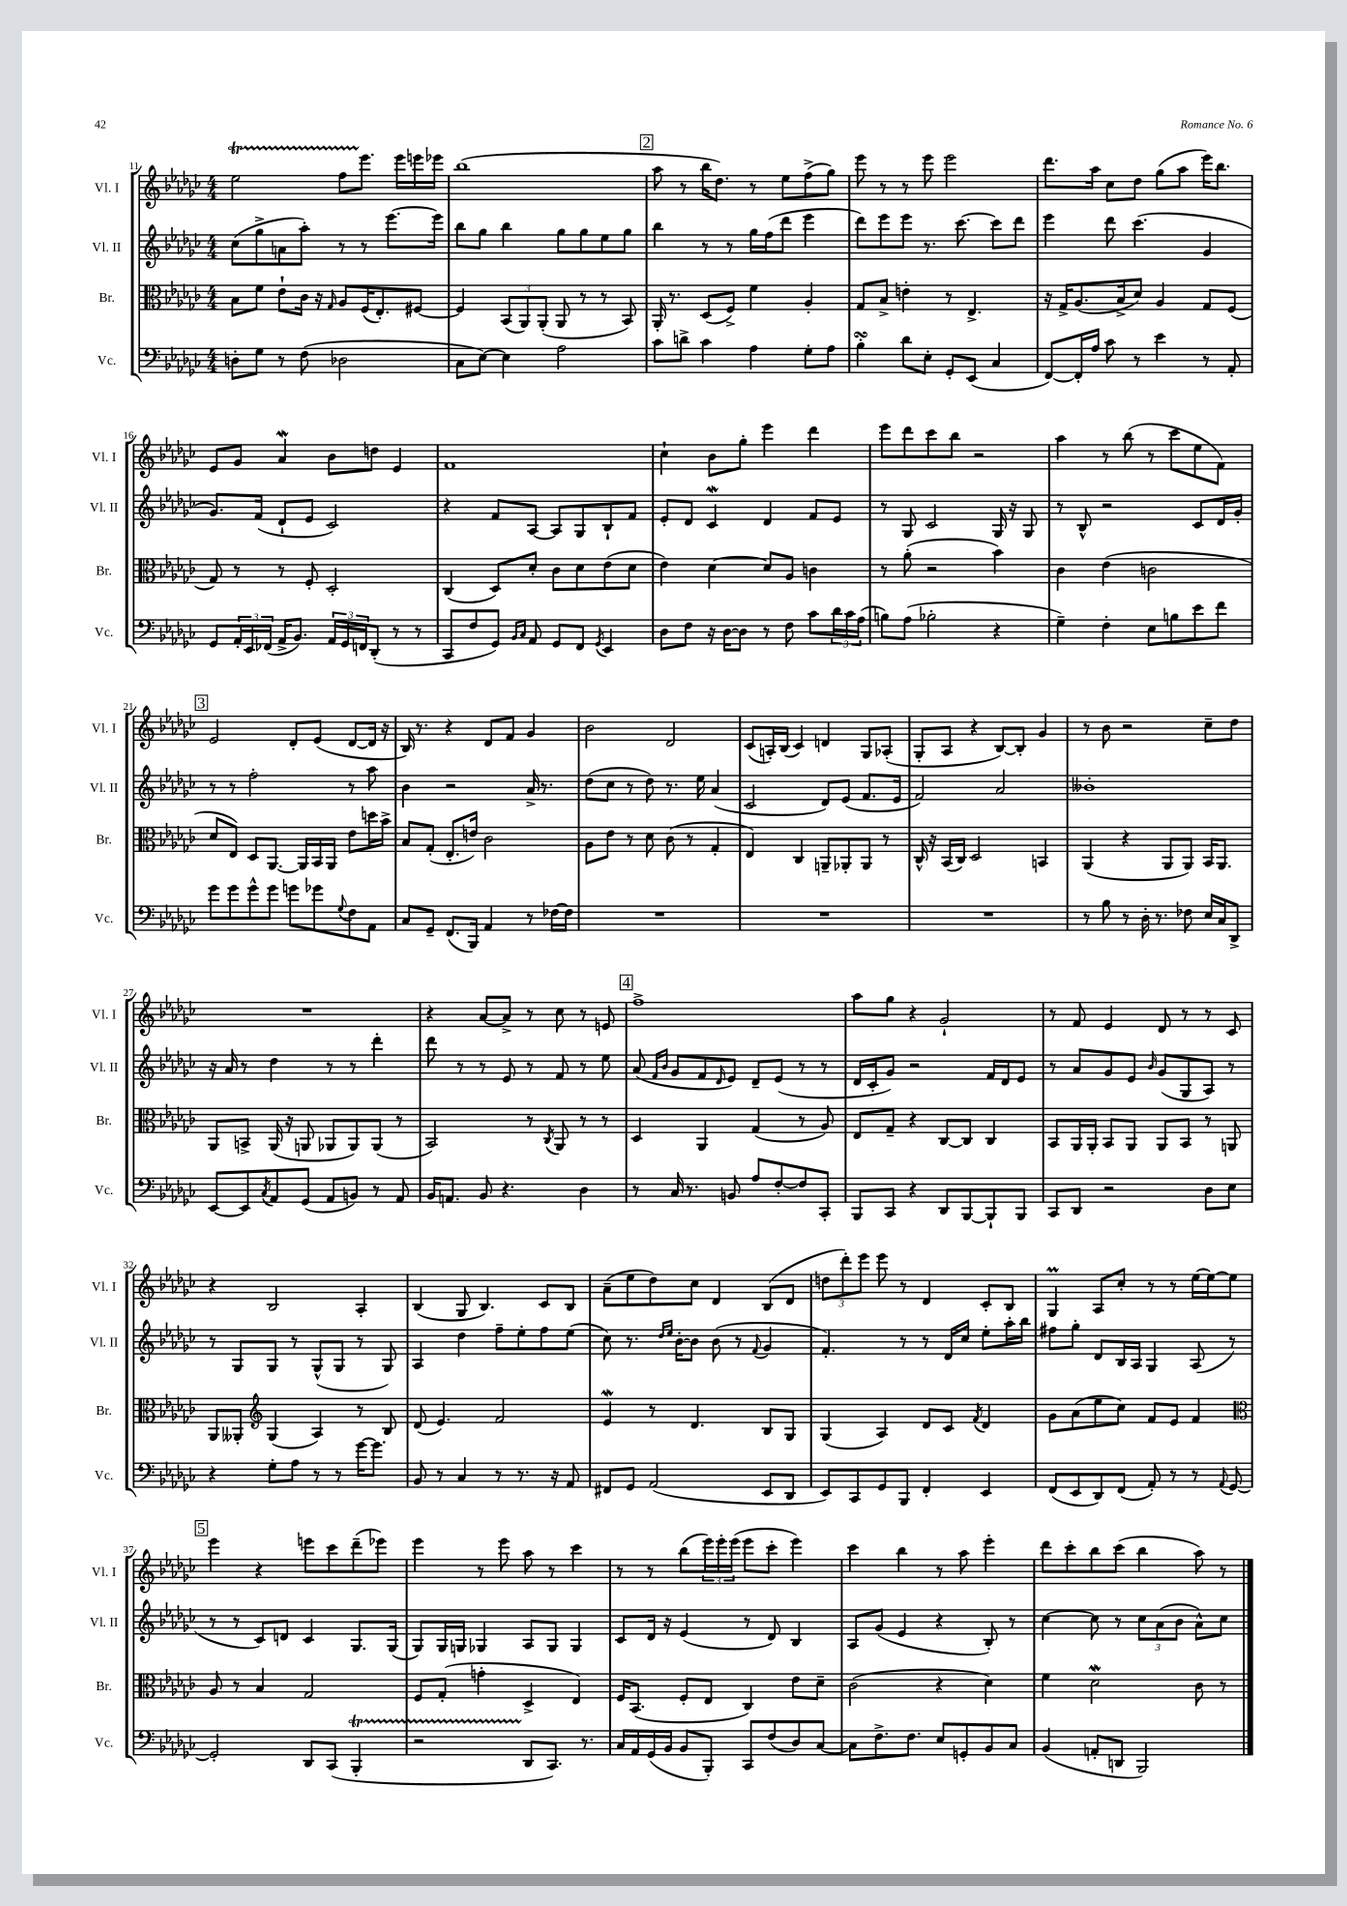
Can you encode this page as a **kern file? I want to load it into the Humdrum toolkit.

**kern	**kern	**kern	**kern
*staff4	*staff3	*staff2	*staff1
*clefF4	*clefC3	*clefG2	*clefG2
*k[b-e-a-d-g-c-]	*k[b-e-a-d-g-c-]	*k[b-e-a-d-g-c-]	*k[b-e-a-d-g-c-]
*M4/4	*M4/4	*M4/4	*M4/4
8D'\L	8B-\L	(8cc-\L	2ee-\
8G-\J	8f\J	8gg-^\	.
8r	8e-`\L	8a\	.
(8F\	16c-\Jk	8aa-'\J)	.
.	16r	.	.
.	16qqG-/	.	.
2D-\	8A-/L	8r	8ff\L
.	(16F/K	8r	8.eee-\J
.	8.E-'/)	.	.
.	.	[8.eee-\L	.
.	.	.	16eee-\LL
.	[8F#/J	.	16eee\
.	.	16eee-\]Jk	16eee-\JJ
=	=	=	=
8C-\L	4F#/]	8bb-\L	(1bb-
[8E-\J)	.	8gg-\J	.
4E-\]	(12BB-/L	4bb-\	.
.	12AA-/)	.	.
.	(12AA-'/J	.	.
2A-\	8AA-/	8gg-\L	.
.	8r	8gg-\	.
.	8r	8ee-\	.
.	8BB-/)	8gg-\J	.
=	=	=	=
8c-\L	16AA-'/	4bb-\	8aa-\
.	8.r	.	.
8d^\J	.	.	8r
4c-\	(8D-/L	8r	16bb-\LK
.	.	.	8.dd-\J)
.	8F^/J)	8r	.
4A-\	4f\	16gg-\LL	8r
.	.	(16ff\J	.
.	.	8ddd-\J	8ee-\L
8G-'\L	4A-'/	4eee-\	(8ff^\
8A-\J	.	.	8gg-\J)
=	=	=	=
4B-'\	8G-/L	8ddd-\L)	8eee-\
.	8B-^/J	8eee-\	8r
8d-\L	4e'\	8eee-\J	8r
8E-'\J	.	8.r	8eee-\
8GG-'/L	8r	.	2eee-\
.	.	[8.ccc-\	.
(8EE-/J	4.E-^/	.	.
4C-/	.	8ccc-\]L	.
.	.	8ddd-\J	.
=	=	=	=
[8FF/L)	16r	4eee-\	8.ddd-\L
.	16G-^/LK	.	.
16FF'/]L	(8.A-/	.	.
16A-/JJ	.	.	16aa-\Jk
8c-\	.	8ddd-\	8cc-\L
.	16B-^/k	.	.
8r	8d-/J)	(4.ccc-\	8dd-\J
4e-\	4A-/	.	(8gg-\L
.	.	.	8aa-\J
8r	8G-/L	4g-/	16eee-\LK)
.	.	.	8.bb-\J
8AA-'/	(8F/J	.	.
=	=	=	=
8GG-/L	8G-/)	8.g-/L)	8e-/L
24AA-'/L	8r	.	8g-/J
24EE-/	.	.	.
.	.	(16f/Jk	.
(24FF-/JJ	.	.	.
16AA-^/LK	8r	8d-`/L	4a-/
8.BB-/J)	.	.	.
.	8F'/	8e-/J	.
24AA-/LL	2D-'/	2c-/)	8b-\L
24GG-/	.	.	.
24FF/J	.	.	.
(8DD-'/J	.	.	8dd\J
8r	.	.	4e-/
8r	.	.	.
=	=	=	=
8CC-/L	(4C-/	4r	1f
8F/	.	.	.
8GG-/J)	8D-/L)	8f/L	.
16qqBB-/LL	.	.	.
16qqC-/JJ	.	.	.
8AA-/	8d-'/J	[8A-/J	.
8GG-/L	8c-\L	8A-/]L	.
8FF/J	8d-\	8G-/	.
8qGG-/	.	.	.
4EE-/	(8e-\	8B-`/	.
.	8d-\J	8f/J	.
=	=	=	=
8D-\L	4e-\)	8e-'/L	4cc-`\
8F\J	.	8d-/J	.
16r	[4d-\	4c-/	8b-\L
[16D-\LK	.	.	.
8D-\]J	.	.	8gg-'\J
8r	8d-/]L	4d-/	4eee-\
8F\	8A-/J	.	.
8c-\L	4c\	8f/L	4ddd-\
24d-\L	.	8e-/J	.
24c-\	.	.	.
(24A-\JJ	.	.	.
=	=	=	=
8B\L)	8r	8r	8eee-\L
(8A-\J	(8a-'\	8G-/	8ddd-\
2B-'\	2r	2c-/	8ccc-\
.	.	.	8bb-\J
.	.	.	2r
4r	4b-\)	16G-/	.
.	.	16r	.
.	.	8G-/	.
=	=	=	=
4G-~\)	4c-\	8r	4aa-\
.	.	8B-^^/	.
4F'\	(4e-\	2r	8r
.	.	.	(8bb-\
8E-\L	2c\	.	8r
8B\	.	.	8ccc-\L
8e-\	.	8c-/L	8ee-\
8f\J	.	16d-/L	8f\J)
.	.	16g-'/JJ	.
=	=	=	=
8g-\L	8d-/L	8r	2e-/
8g-\	8E-/J)	8r	.
8g-^^\	8D-/L	2ff'\	.
8g-\J	[8.AA-/J	.	.
8g\L	.	.	8d-'/L
.	16AA-/]LL	.	.
8g-\	16BB-/	.	(8e-/J
.	16AA-/JJ	.	.
8qqG-/	.	.	.
8F\	8e-\L	8r	[8d-/L
8AA-\J	16dd\L	8aa-\	16d-/]Jk
.	16b-^\JJ	.	16r
=	=	=	=
8C-/L	8B-/L	4b-\	16B-/)
.	.	.	8.r
8GG-~/J	(8G-'/J	.	.
(8.FF/L	8.E-'/L	2r	4r
16BBB-/Jk)	16e/Jk)	.	.
4AA-/	2c-\	.	8d-/L
.	.	.	8f/J
8r	.	16a-^/	4g-/
.	.	8.r	.
[16F-\LL	.	.	.
16F-\]JJ	.	.	.
=	=	=	=
1r	8A-\L	(8dd-\L	2b-\
.	8e-\J	8cc-\J	.
.	8r	8r	.
.	8d-\	8dd-\)	.
.	(8c-\	8.r	2d-/
.	8r	.	.
.	.	16ee-\	.
.	4G-'/	(4a-/	.
=	=	=	=
1r	4E-/)	2c-/	(8c-/L
.	.	.	16A'/L)
.	.	.	(16B-/JJ
.	4C-/	.	4c-/)
.	8AA~/L	8d-/L)	4d/
.	8AA-'/	(8e-/J	.
.	8AA-/J	8.f/L	8G-/L
.	8r	.	(8A-'/J
.	.	16e-/Jk	.
=	=	=	=
1r	16C-^^/	2f/)	8G-'/L
.	16r	.	.
.	(16BB-/LL	.	8A-/J
.	16C-/JJ)	.	.
.	2D-/	.	4r
.	.	2a-/	[8B-/L)
.	.	.	8B-'/]J
.	4BB/	.	4g-/
=	=	=	=
8r	(4AA-/	1b--'	8r
8B-\	.	.	8b-\
8r	4r	.	2r
16D-'\	.	.	.
8.r	.	.	.
.	8AA-/L	.	.
8F-\	8AA-/J)	.	.
16E-/LL	16BB-/LK	.	8cc-~\L
16C-/J	8.AA-/J	.	.
8DD-^/J	.	.	8dd-\J
=	=	=	=
[8EE-/L	8AA-/L	16r	1r
.	.	16a-/	.
8EE-/]	8BB^/J	8r	.
8qC-/	.	.	.
8AA-/	(16AA-/	4dd-\	.
.	16r	.	.
(8GG-/J	8AA/	.	.
8AA-/L	8AA-/L	8r	.
8BB/J)	8AA-/)	8r	.
8r	(8AA-/J	4ddd-'\	.
8AA-/	8r	.	.
=	=	=	=
16BB-/LK	2BB-/)	8ddd-\	4r
8.AA/J	.	.	.
.	.	8r	.
8BB-/	.	8r	[8a-/L
4.r	.	8e-/	8a-^/]J
.	8r	8r	8r
.	8qC-/	.	.
.	8AA-/	8f/	8cc-\
4D-\	8r	8r	8r
.	8r	8ee-\	8e/
=	=	=	=
8r	4D-/	(8a-/	1ff^
.	.	16qqf/LL	.
.	.	16qqb-/JJ	.
16C-/	.	8g-/L	.
8.r	.	.	.
.	4AA-/	8f/	.
.	.	16qqd-/	.
8BB/	.	8e-/J)	.
8A-/L	(4G-/	8d-~/L	.
[8F'/	.	(8e-/J	.
8F/]	8r	8r	.
8CC-'/J	8A-/)	8r	.
=	=	=	=
8BBB-/L	8E-/L	16d-/LL	8aa-\L
.	.	16c-'/J	.
8CC-/J	8G-~/J	8g-/J)	8gg-\J
4r	4r	2r	4r
8DD-/L	[8C-/L	.	2g-`/
[8BBB-/	8C-/]J	.	.
8BBB-`/]	4C-/	16f/LL	.
.	.	16d-/J	.
8BBB-/J	.	8e-/J	.
=	=	=	=
8CC-/L	8BB-/L	8r	8r
8DD-/J	16AA-/L	8a-/L	8f/
.	16AA-'/JJ	.	.
2r	8BB-/L	8g-/	4e-/
.	8AA-/J	8e-/J	.
.	.	16qqb-/	.
.	8AA-/L	(8g-/L	8d-/
.	8BB-/J	8G-/	8r
8D-\L	8r	8A-/J)	8r
8E-\J	8AA/	8r	8c-/
=	=	=	=
4r	8AA-/L	8r	4r
.	8AA--'/J	8G-/L	.
*	*clefG2	*	*
8G-'\L	(4G-/	8G-/J	2B-/
8A-\J	.	8r	.
8r	4A-/)	(8G-^^/L	.
8r	.	8G-/J	.
[16g-\LK	8r	8r	4A-'/
8.g-\]J	.	.	.
.	8B-/	8G-/)	.
=	=	=	=
8BB-/	(8d-/	4A-/	(4B-/
8r	4.e-/)	.	.
4C-/	.	4dd-\	8G-/
.	.	.	4.B-/)
8r	2f/	8ff~\L	.
8.r	.	8ee-'\	.
.	.	8ff\	8c-/L
16r	.	.	.
8AA-/	.	(8ee-\J	8B-/J
=	=	=	=
8FF#/L	4e-/	8cc-\)	(8a-~\L
8GG-/J	.	8.r	8ee-\
(2AA-/	8r	.	8dd-\)
.	.	16qqdd-/LL	.
.	.	16qqee-/JJ	.
.	.	[16b-'\LK	.
.	4.d-/	8b-\]J	8cc-\J
.	.	(8b-\	4d-/
.	.	8r	.
.	.	8qqf/	.
8EE-/L	8B-/L	4g-/	(8B-/L
8DD-/J	8G-/J	.	8d-/J
=	=	=	=
8EE-/L)	(4G-/	4.f'/)	12dd\L
.	.	.	12ddd-'\)
8CC-/	.	.	.
.	.	.	12eee-\J
8GG-/	4A-/)	.	8eee-\
8BBB-/J	.	8r	8r
4FF'/	8d-/L	8r	4d-/
.	8c-/J	16d-/LL	.
.	.	16cc-/JJ	.
.	8qf/	.	.
4EE-/	4d-/	8ee-'\L	8c-'/L
.	.	16aa-'\L	8B-/J
.	.	16bb-\JJ	.
=	=	=	=
(8FF/L	8g-\L	8ff#\L	4G-/
8EE-/	(8a-\	8gg-'\J	.
8DD-/)	8ee-\	8d-/L	8A-/L
(8FF/J	8cc-\J)	16B-/L	8cc-'/J
.	.	16A-/JJ	.
8AA-'/)	8f/L	4G-/	8r
8r	8e-/J	.	8r
8r	4f/	(8A-/	[16ee-\LL
.	.	.	16ee-\_J
8qqAA-/	.	.	.
[8GG-/	.	8r	8ee-\]J
=	=	=	=
*	*clefC3	*	*
2GG-'/]	8A-/	8r	4eee-\
.	8r	8r	.
.	4B-/	8c-/L)	4r
.	.	8d/J	.
8DD-/L	2G-/	4c-/	8eee\L
(8CC-/J	.	.	8ccc-\
4BBB-'/	.	8.G-/L	(8ddd-~\
.	.	.	8eee-\J)
.	.	(16G-/Jk	.
=	=	=	=
2r	8F/L	8G-/L)	4eee-\
.	(8G-'/J	16G-/L	.
.	.	16G/JJ	.
.	4g'\	4G-/	8r
.	.	.	8eee-\
8DD-/L	4D-^/	8A-/L	8aa-\
8.CC-/J)	.	8G-/J	8r
.	4E-/)	4G-/	4ccc-\
8.r	.	.	.
=	=	=	=
16C-/LL	16F/LK	8c-/L	8r
16AA-/	(8.BB-/J	.	.
(16GG-/	.	16d-/Jk	8r
16BB-/JJ	.	16r	.
8BB-/L	8F'/L	(4e-/	(8bb-\L
8BBB-'/J)	8E-/J	.	24eee-\L)
.	.	.	24eee-'\
.	.	.	(24eee-\JJ
8CC-/L	4C-/)	8r	8eee-\L
(8F/	.	8d-/)	8ccc-'\J
8D-/)	8e-\L	4B-/	4eee-\)
[8C-/J	8d-~\J	.	.
=	=	=	=
8C-\]L	(2c-\	8A-/L	4ccc-\
8.F^\	.	(8g-/J	.
.	.	4e-/	4bb-\
8.F\J	.	.	.
8E-/L	4r	4r	8r
8GG'/	.	.	8aa-\
8BB-/	4d-\)	8B-'/)	4eee-'\
8C-/J	.	8r	.
=	=	=	=
(4BB-/	4f\	[4cc-\	8ddd-\L
.	.	.	8ccc-'\
8AA'/L	2d-\	8cc-\]	8bb-\
8DD/J	.	8r	(8ccc-\J
2BBB-/)	.	12cc-\L	4bb-\
.	.	(12a-\	.
.	.	12b-\J	.
.	8c-\	8a-^^\L)	8aa-\)
.	8r	8cc-\J	8r
==	==	==	==
*-	*-	*-	*-
